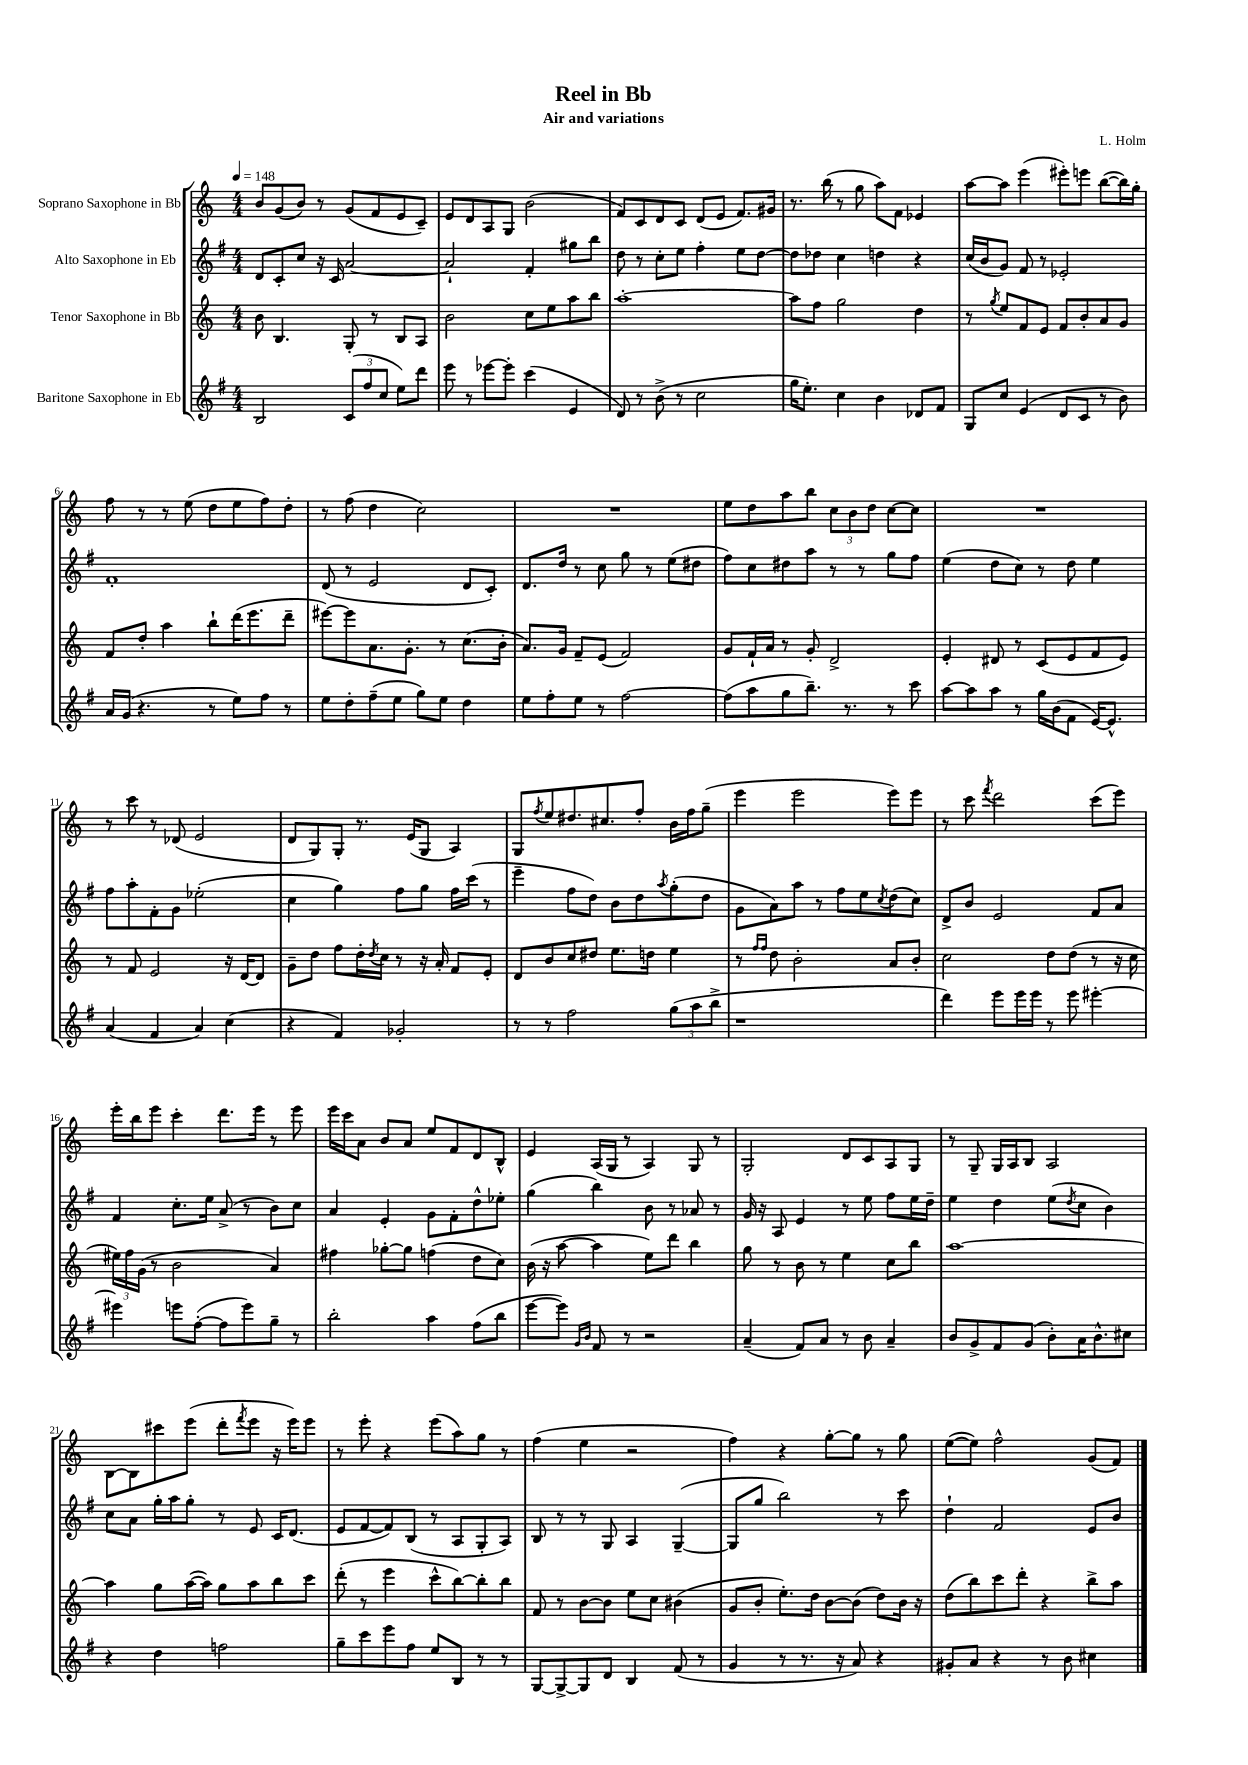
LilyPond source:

\header { title = "Reel in Bb" composer = "L. Holm" subtitle = "Air and variations" }
<<
\new StaffGroup <<
\new Staff = "s0" \with { instrumentName = "Soprano Saxophone in Bb" } {
    \clef treble \key c \major \numericTimeSignature \time 4/4 \tempo 4 = 148
    b'8 g'8( b'8) r8 g'8( f'8 e'8 c'8--) |
    e'8 d'8 a8 g8 b'2( |
    f'8) c'8 d'8 c'8 d'8( e'8 f'8.) gis'16 |
    r8. b''16( r8 g''8 a''8) f'8 ees'4 |
    a''8~ a''8 e'''4( eis'''8-.) e'''8 b''8~( b''16) g''16-. |
    f''8 r8 r8 e''8( d''8 e''8 f''8) d''8-. |
    r8 f''8( d''4 c''2) |
    R1 |
    e''8 d''8 a''8 b''8 \tuplet 3/2 { c''8 b'8 d''8 } c''8~ c''8 |
    R1 |
    r8 c'''8 r8 des'8( e'2 |
    d'8 g8) g8-. r8. e'16( g8 a4) |
    g8 \acciaccatura { f''8 } e''8 dis''8. cis''8. f''8-. b'16 f''16 g''8--( |
    e'''4 e'''2 e'''8) e'''8 |
    r8 c'''8 \acciaccatura { f'''8 } d'''2 c'''8( e'''8) |
    e'''16-. b''16 e'''8 c'''4-. d'''8. e'''16 r8 e'''8 |
    e'''16 c'''16 a'8 b'8 a'8 e''8 f'8 d'8 b8-^ |
    e'4 a16( g16 r8 a4) g8 r8 |
    g2-. d'8 c'8 a8 g8 |
    r8 g8-- g16 a16 b8 a2 |
    b8~ b8 cis'''8 e'''8( d'''8-. \acciaccatura { f'''8 } e'''8 r16 e'''16) e'''8 |
    r8 e'''8-. r4 e'''8( a''8) g''8 r8 |
    f''4( e''4 r2 |
    f''4) r4 g''8~-. g''8 r8 g''8 |
    e''8~( e''8) f''2-^ g'8( f'8) \bar "|." |
}
\new Staff = "s1" \with { instrumentName = "Alto Saxophone in Eb" } {
    \clef treble \key g \major \numericTimeSignature \time 4/4
    d'8 c'8-. c''8 r16 c'16 a'2~ |
    a'2-! fis'4-. gis''8 b''8 |
    d''8 r8 c''8-. e''8 fis''4-. e''8 d''8~ |
    d''8 des''8 c''4 d''4 r4 |
    c''16( b'16 g'8) fis'8 r8 ees'2-. |
    fis'1-. |
    d'8( r8 e'2 d'8 c'8-.) |
    d'8. d''16 r8 c''8 g''8 r8 e''8( dis''8 |
    fis''8) c''8 dis''8 a''8 r8 r8 g''8 fis''8 |
    e''4( d''8 c''8) r8 d''8 e''4 |
    fis''8 a''8-. fis'8-. g'8 ees''2-.( |
    c''4 g''4) fis''8 g''8 fis''16 c'''16( r8 |
    e'''4-- fis''8 d''8) b'8 d''8 \acciaccatura { a''8 } g''8-.( d''8 |
    g'8 a'8) a''8 r8 fis''8 e''8 \acciaccatura { c''8 } d''8( c''8) |
    d'8-> b'8 e'2 fis'8 a'8 |
    fis'4 c''8.-. e''16 a'8->( r8 b'8) c''8 |
    a'4 e'4-. g'8 fis'8-. d''8-^ ees''8-. |
    g''4( b''4) b'8 r8 aes'8 r8 |
    g'16 r16 a8 e'4 r8 e''8 fis''8 e''16 d''16-- |
    e''4 d''4 e''8( \acciaccatura { d''8 } c''8 b'4) |
    c''8 a'8 g''16-. a''16 g''8-. r8 e'8 c'16 d'8.( |
    e'8 fis'8~ fis'8) b8( r8 a8 g8-. a8) |
    b8 r8 r8 g8 a4 g4~--( |
    g8 g''8 b''2) r8 c'''8 |
    d''4-! fis'2 e'8 b'8 \bar "|." |
}
\new Staff = "s2" \with { instrumentName = "Tenor Saxophone in Bb" } {
    \clef treble \key c \major \numericTimeSignature \time 4/4
    b'8 b4. g8-. r8 b8 a8 |
    b'2 c''8 e''8 a''8 b''8 |
    a''1~-. |
    a''8 f''8 g''2 d''4 |
    r8 \acciaccatura { g''8 } e''8 f'8 e'8 f'8 b'8-. a'8 g'8 |
    f'8 d''8-. a''4 b''8-! d'''16( e'''8. d'''8-- |
    eis'''8~) eis'''8 a'8. g'8.-. r8 c''8.( b'16-. |
    a'8.) g'16 f'8-- e'8( f'2) |
    g'8 f'16-! a'16 r8 g'8-. d'2-> |
    e'4-. dis'8 r8 c'8( e'8 f'8 e'8) |
    r8 f'8 e'2 r16 d'16~ d'8 |
    g'8-- d''8 f''8 d''16-. \acciaccatura { d''8 } c''16 r8 r16 a'16-. f'8 e'8-. |
    d'8 b'8 c''8 dis''8 e''8. d''16 e''4 |
    r8 \grace { f''16 f''16 } d''8 b'2-. a'8 b'8-. |
    c''2 d''8 d''8( r8 r16 c''16 |
    \tuplet 3/2 { eis''16) f''16 g'16( } r8 b'2 a'4) |
    fis''4 ges''8~-. ges''8 f''4( d''8 c''8) |
    b'16( r16 a''8~ a''4 e''8) d'''8 b''4 |
    g''8 r8 b'8 r8 e''4 c''8 b''8 |
    a''1~ |
    a''4 g''8 a''16~( a''16) g''8 a''8 b''8 c'''8 |
    d'''8-.( r8 e'''4 c'''8-^ b''8~) b''8-. b''8 |
    f'8 r8 b'8~ b'8 e''8 c''8 bis'4( |
    g'8 b'8-. e''8.-.) d''16 b'8~ b'8( d''8) b'16 r16 |
    d''8( b''8) c'''8 d'''8-. r4 b''8-> a''8 \bar "|." |
}
\new Staff = "s3" \with { instrumentName = "Baritone Saxophone in Eb" } {
    \clef treble \key g \major \numericTimeSignature \time 4/4
    b2 \tuplet 3/2 { c'8( fis''8 c''8 } e''8) d'''8 |
    e'''8 r8 ees'''8~ ees'''8-. c'''4( e'4 |
    d'8) r8 b'8->( r8 c''2 |
    g''16 e''8.-.) c''4 b'4 des'8 fis'8 |
    g8 c''8 e'4( d'8 c'8 r8 b'8) |
    a'16 g'16( r4. r8 e''8) fis''8 r8 |
    e''8 d''8-. fis''8--( e''8 g''8) e''8 d''4 |
    e''8 fis''8-. e''8 r8 fis''2~ |
    fis''8( a''8 g''8 b''8.--) r8. r8 c'''8 |
    a''8~ a''8 a''8 r8 g''16 b'16( fis'8 e'16~) e'8.-^ |
    a'4( fis'4 a'4) c''4( |
    r4 fis'4) ges'2-. |
    r8 r8 fis''2 \tuplet 3/2 { g''8( a''8 b''8-> } |
    r1 |
    d'''4) e'''8 e'''16 e'''16 r8 e'''8 eis'''4~-. |
    eis'''4 e'''8 fis''8~-.( fis''8 e'''8) g''8-- r8 |
    b''2-. a''4 fis''8( b''8 |
    e'''8~ e'''8) \grace { g'16 b'16 } fis'8 r8 r2 |
    a'4--( fis'8) a'8 r8 b'8 a'4-- |
    b'8 g'8-> fis'8 g'8( b'8-.) a'16 b'8.-^ cis''8 |
    r4 d''4 f''2 |
    g''8-- c'''8 e'''8 fis''8 e''8 b8 r8 r8 |
    g8~ g8~-> g8 d'8 b4 fis'8( r8 |
    g'4 r8 r8. r16 a'8) r4 |
    gis'8-. a'8 r4 r8 b'8 cis''4 \bar "|." |
}
>>
>>
